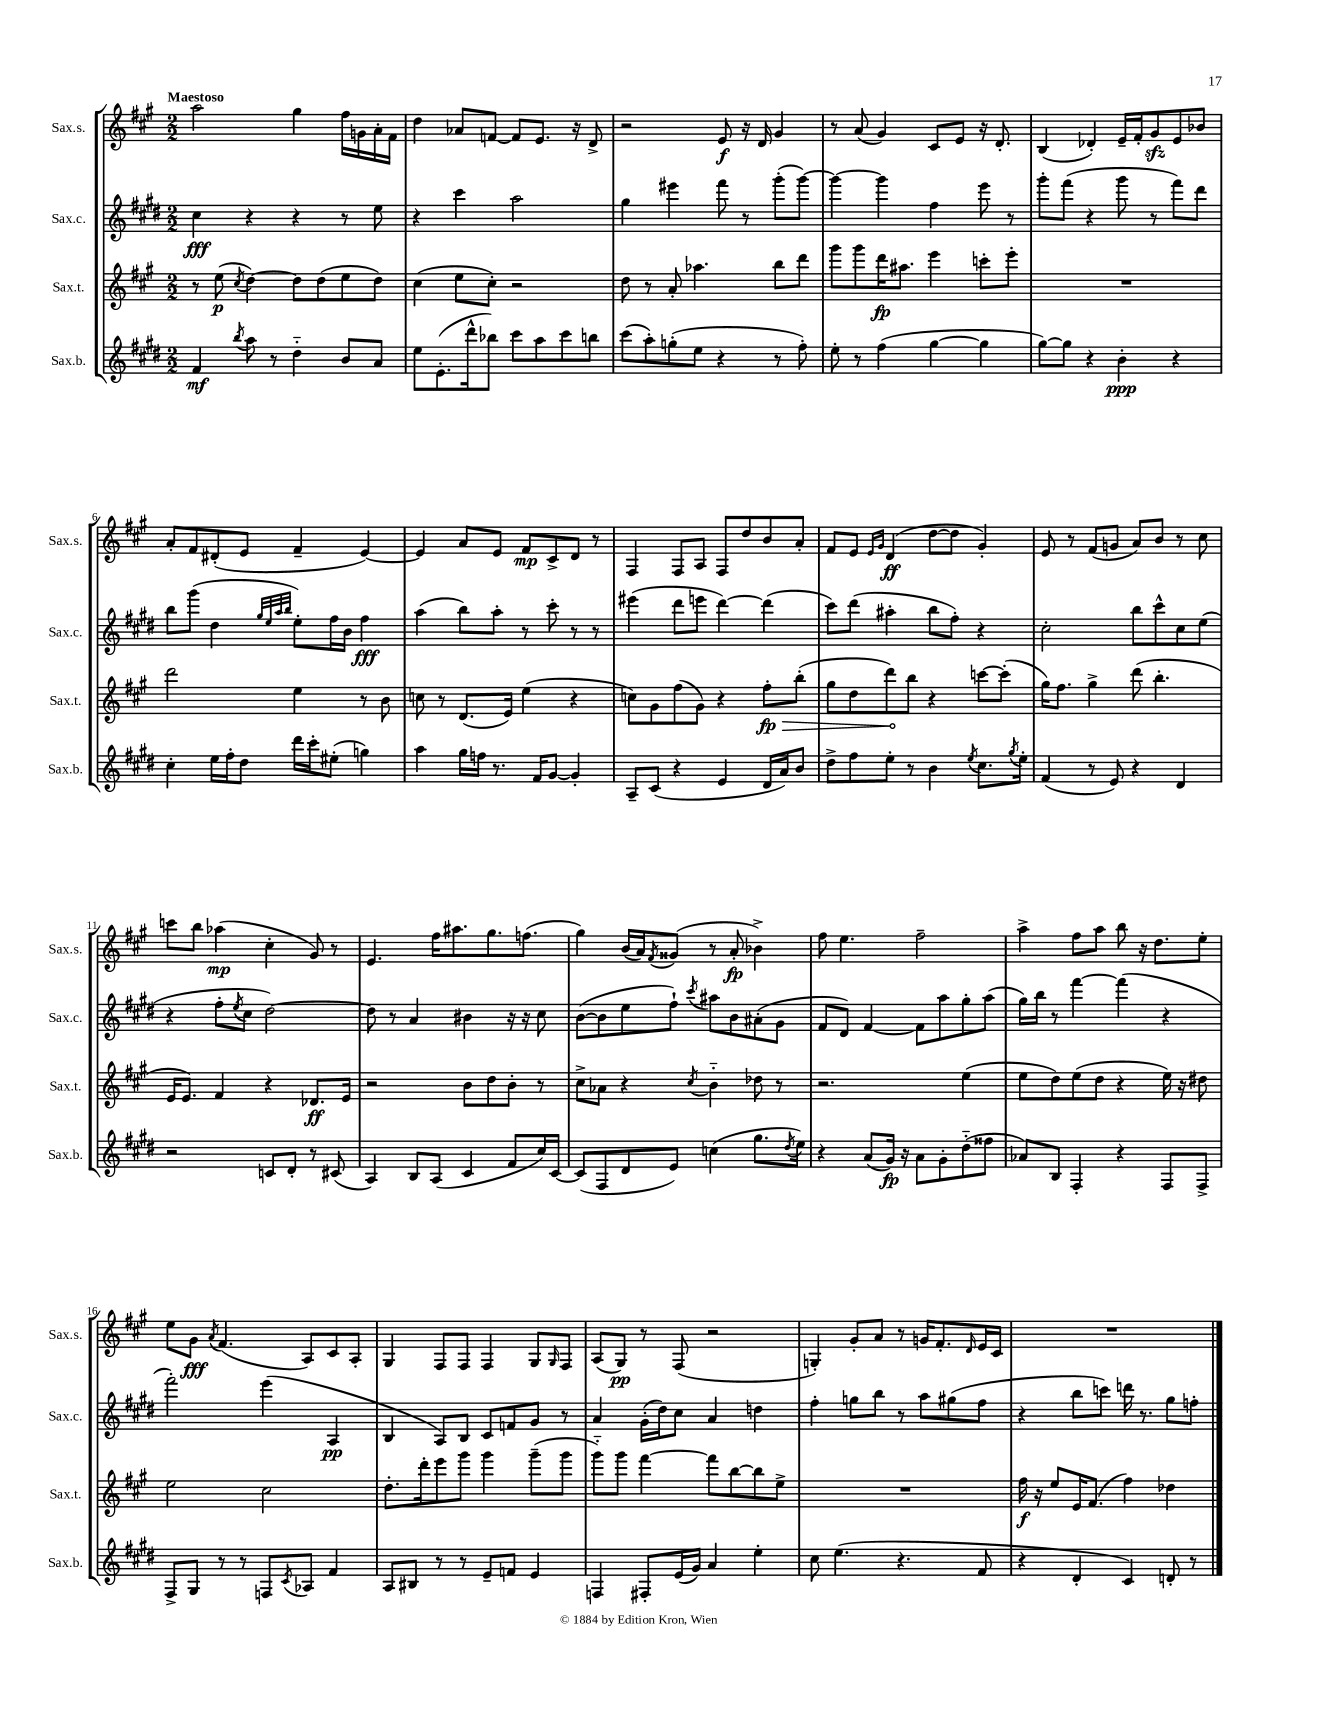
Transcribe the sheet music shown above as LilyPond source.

<<
\new StaffGroup <<
\new Staff = "s0" \with { instrumentName = "Sax.s." shortInstrumentName = "Sax.s." } {
    \clef treble \key a \major \numericTimeSignature \time 2/2 \tempo "Maestoso"
    a''2 gis''4 fis''16 g'16 a'16-. fis'16 |
    d''4 aes'8 f'8~ f'8 e'8. r16 d'8-> |
    r2 e'8\f r16 d'16 gis'4 |
    r8 a'8( gis'4) cis'8 e'8 r16 d'8.-. |
    b4( des'4-.) e'16-- fis'16-. gis'8\sfz e'8 bes'8 |
    a'8-. fis'8 dis'8-.( e'8 fis'4-- e'4~) |
    e'4 a'8 e'8 fis'8\mp cis'8-> d'8 r8 |
    fis4 fis8 a8 fis8 d''8 b'8 a'8-. |
    fis'8 e'8 \grace { e'16 gis'16 } d'4\ff( d''8~ d''8 gis'4-.) |
    e'8 r8 fis'8( g'8 a'8) b'8 r8 cis''8 |
    c'''8 b''8 aes''4\mp( cis''4-. gis'8) r8 |
    e'4. fis''16 ais''8. gis''8. f''8.( |
    gis''4) b'16( a'16) \acciaccatura { fis'8 } gisis'8( r8 a'8-.\fp bes'4->) |
    fis''8 e''4. fis''2-- |
    a''4-> fis''8 a''8 b''8 r16 d''8. e''8-. |
    e''8 gis'8\fff \acciaccatura { a'8 } fis'4.( a8) cis'8 a8-. |
    gis4 fis8 fis8 fis4 gis8 \grace { gis16 } fis8 |
    a8( gis8\pp) r8 fis8( r2 |
    g4-.) gis'8-. a'8 r8 g'16 fis'8.-. \grace { d'16 } e'16 cis'16 |
    R1 \bar "|." |
}
\new Staff = "s1" \with { instrumentName = "Sax.c." shortInstrumentName = "Sax.c." } {
    \clef treble \key e \major \numericTimeSignature \time 2/2
    cis''4\fff r4 r4 r8 e''8 |
    r4 cis'''4 a''2 |
    gis''4 eis'''4 fis'''8 r8 gis'''8-.( gis'''8~) |
    gis'''4~ gis'''4 fis''4 e'''8 r8 |
    gis'''8-. fis'''8( r4 gis'''8 r8 fis'''8) dis'''8 |
    b''8 gis'''8( dis''4 \grace { gis''32 e''32 a''32 b''32 } e''8-.) fis''16 b'16 fis''4\fff |
    a''4( b''8) a''8-. r8 cis'''8-. r8 r8 |
    eis'''4( dis'''8 e'''8 dis'''4~) dis'''4( |
    cis'''8) dis'''8( ais''4-. b''8 fis''8-.) r4 |
    cis''2-. b''8 cis'''8-^ cis''8 e''8( |
    r4 fis''8-. \acciaccatura { e''8 } cis''8 dis''2~) |
    dis''8 r8 a'4 bis'4 r16 r16 cis''8 |
    b'8~( b'8 e''8 fis''8-!) \acciaccatura { cis'''8 } ais''8 b'8 ais'8-.( gis'8 |
    fis'8 dis'8) fis'4~ fis'8 a''8 gis''8-. a''8( |
    gis''16) b''16 r8 fis'''4~ fis'''4( r4 |
    fis'''2-.) e'''4( a4\pp |
    b4 a8) b8 cis'8 f'8 gis'8 r8 |
    a'4 gis'16-.( dis''16) cis''8 a'4 d''4 |
    fis''4-. g''8 b''8 r8 a''8 gis''8( fis''8 |
    r4 b''8 c'''8) d'''16 r8. gis''8 f''8-. \bar "|." |
}
\new Staff = "s2" \with { instrumentName = "Sax.t." shortInstrumentName = "Sax.t." } {
    \clef treble \key a \major \numericTimeSignature \time 2/2
    r8 e''8\p( \acciaccatura { cis''8 } d''4~) d''8 d''8( e''8 d''8) |
    cis''4( e''8 cis''8-.) r2 |
    d''8 r8 a'8-. aes''4. b''8 d'''8 |
    gis'''8 gis'''8 d'''16\fp ais''8. e'''4 c'''8-. e'''8-. |
    R1 |
    d'''2 e''4 r8 b'8 |
    c''8 r8 d'8.( e'16) e''4( r4 |
    c''8) gis'8 fis''8( gis'8) r4 \once \override Hairpin.circled-tip = ##t fis''8-.\fp\> b''8-.( |
    gis''8 d''8 d'''8\!) b''8 r4 c'''8~ c'''8-.( |
    gis''16) fis''8. gis''4-> d'''8( b''4.-. |
    e'16 e'8.) fis'4 r4 des'8.\ff e'16 |
    r2 b'8 d''8 b'8-. r8 |
    cis''8-> aes'8 r4 \acciaccatura { cis''8 } b'4-_ des''8 r8 |
    r2. e''4( |
    e''8 d''8) e''8( d''8 r4 e''16) r16 dis''8 |
    e''2 cis''2 |
    d''8.-. d'''16-. e'''8 gis'''8 gis'''4 gis'''8--( gis'''8 |
    gis'''8-_) gis'''8 fis'''4~ fis'''8 b''8~ b''8 e''8-> |
    R1 |
    fis''16\f r16 e''8 e'16 fis'8.( fis''4) des''4 \bar "|." |
}
\new Staff = "s3" \with { instrumentName = "Sax.b." shortInstrumentName = "Sax.b." } {
    \clef treble \key e \major \numericTimeSignature \time 2/2
    fis'4\mf \acciaccatura { b''8 } a''8 r8 dis''4-_ b'8 a'8 |
    e''8 e'8.-.( dis'''16-^ bes''8) cis'''8 a''8 cis'''8 b''8 |
    cis'''8( a''8-.) g''8-.( e''8 r4 r8 fis''8-.) |
    e''8-. r8 fis''4( gis''4~ gis''4 |
    gis''8~) gis''8 r4 b'4-.\ppp r4 |
    cis''4-. e''16 fis''16-. dis''8 dis'''16 cis'''16-. eis''8-.( g''4) |
    a''4 gis''16 f''16 r8. fis'16 gis'8~ gis'4-. |
    a8-- cis'8( r4 e'4 dis'16 a'16) b'8 |
    dis''8-> fis''8 e''8-. r8 b'4 \acciaccatura { e''8 } cis''8. \acciaccatura { gis''8 } e''16-. |
    fis'4( r8 e'8) r4 dis'4 |
    r2 c'8 dis'8-. r8 cis'8( |
    a4) b8 a8( cis'4 fis'8 cis''16) cis'16~ |
    cis'8( fis8 dis'8 e'8) c''4( gis''8. \acciaccatura { dis''8 } e''16) |
    r4 a'8( gis'16\fp) r16 a'8 gis'8-. dis''8-_( fisis''8 |
    aes'8) b8 fis4-. r4 fis8 fis8-> |
    fis8-> gis8 r8 r8 f8 \acciaccatura { cis'8 } aes8 fis'4 |
    a8 bis8 r8 r8 e'8-- f'8 e'4 |
    f4 fis8-. e'16( gis'16) a'4 e''4-. |
    cis''8 e''4.( r4. fis'8 |
    r4 dis'4-. cis'4) d'8-. r8 \bar "|." |
}
>>
>>
